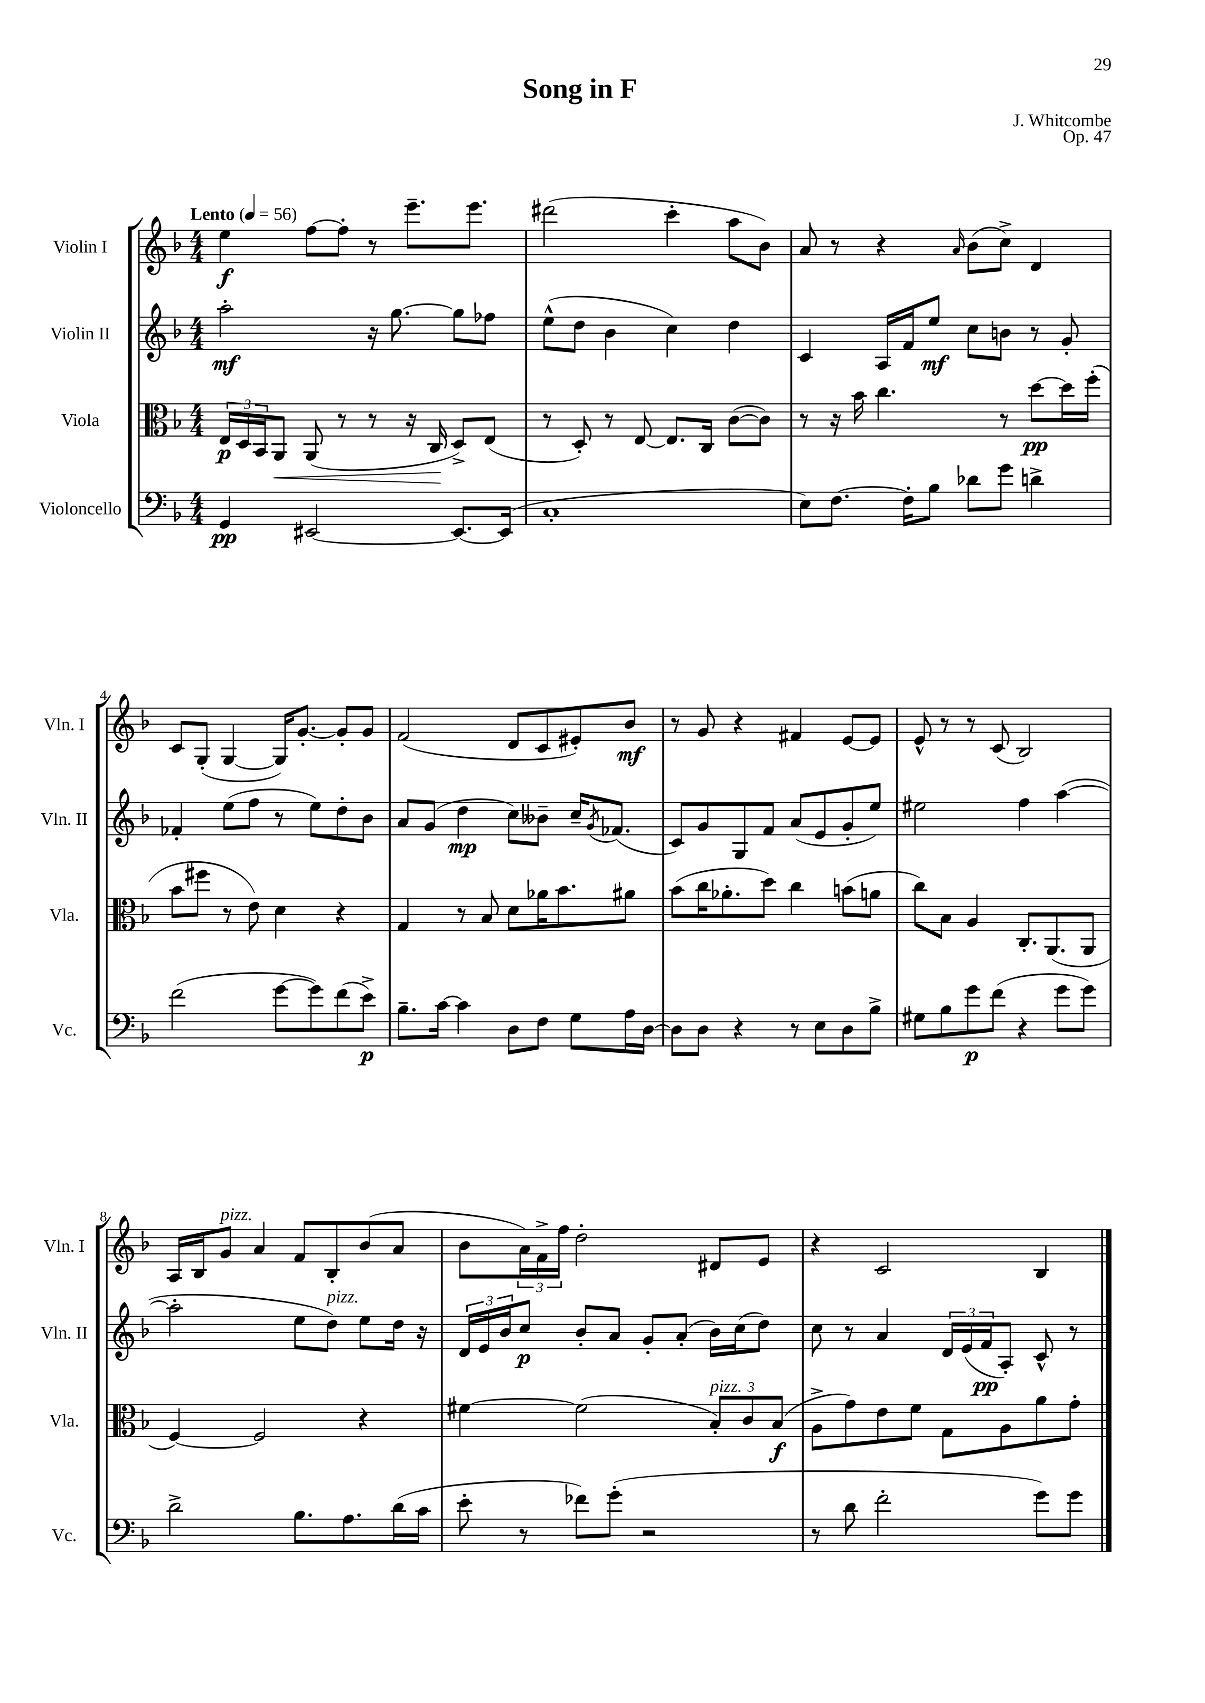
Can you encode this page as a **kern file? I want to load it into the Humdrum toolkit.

**kern	**dynam	**kern	**dynam	**kern	**dynam	**kern	**dynam
*part4	*part4	*part3	*part3	*part2	*part2	*part1	*part1
*staff4	*staff4	*staff3	*staff3	*staff2	*staff2	*staff1	*staff1
*I"Violoncello	*	*I"Viola	*	*I"Violin II	*	*I"Violin I	*
*I'Vc.	*	*I'Vla.	*	*I'Vln. II	*	*I'Vln. I	*
*clefF4	*	*clefC3	*	*clefG2	*	*clefG2	*
*k[b-]	*	*k[b-]	*	*k[b-]	*	*k[b-]	*
*M4/4	*	*M4/4	*	*M4/4	*	*M4/4	*
*MM56	*	*MM56	*	*MM56	*	*MM56	*
=1	=1	=1	=1	=1	=1	=1	=1
!	!	!	!	!	!	!LO:TX:a:B:t=Lento	!
4GG/	pp	24E/LL	p	2aa'\	mf	4ee\	f
.	.	24D/	.	.	.	.	.
.	.	24BB-/J	.	.	.	.	.
!	!	!	!LO:HP:b	!	!	!	!
.	.	8AA/J	<	.	.	.	.
[2EE#X/	.	(8AA/	.	.	.	[8ff\L	.
.	.	8r	.	.	.	8ff'\J]	.
.	.	8r	.	16r	.	8r	.
.	.	.	.	[8.gg\	.	.	.
.	.	16r	.	.	.	8.eee~\L	.
.	.	16C/	.	.	.	.	.
8.EE#/L_	.	8D^/L)	[	8gg\L]	.	.	.
.	.	.	.	.	.	8.eee\J	.
.	.	(8E/J	.	8ff-X\J	.	.	.
(16EE#/Jk]	.	.	.	.	.	.	.
=2	=2	=2	=2	=2	=2	=2	=2
1C'	.	8r	.	(8ee^^\L	.	(2ddd#X\	.
.	.	8D'/)	.	8dd\J	.	.	.
.	.	8r	.	4b-\	.	.	.
.	.	[8E/	.	.	.	.	.
.	.	8.E/L]	.	4cc\)	.	4ccc'\	.
.	.	16C/Jk	.	.	.	.	.
.	.	([8c\L	.	4dd\	.	8aa\L	.
.	.	8c\J])	.	.	.	8b-\J)	.
=3	=3	=3	=3	=3	=3	=3	=3
8E\L)	.	8r	.	4c/	.	8a/	.
[8.F\J	.	16r	.	.	.	8r	.
.	.	16b-\	.	.	.	.	.
.	.	4.cc\	.	16A/LL	.	4r	.
16F'\KL]	.	.	.	16f/J	.	.	.
8B-\J	.	.	.	8ee/J	mf	.	.
.	.	.	.	.	.	16qqa/	.
8d-X\L	.	.	.	8cc\L	.	(8b-\L	.
8g\J	.	8r	.	8bn\J	.	8cc^\J)	.
4dn^\	.	[8dd\L	pp	8r	.	4d/	.
.	.	16dd\L]	.	8g'/	.	.	.
.	.	(16ff'\JJ	.	.	.	.	.
!!LO:LB:g=z
=4	=4	=4	=4	=4	=4	=4	=4
(2f\	.	8b-\L	.	4f-X'/	.	8c/L	.
.	.	8ff#X\J	.	.	.	(8G'/J	.
.	.	8r	.	(8ee\L	.	[4G/	.
.	.	8e\)	.	8ff\J	.	.	.
[8g\L	.	4d\	.	8r	.	16G/KL])	.
.	.	.	.	.	.	[8.g'/J	.
8g\])	.	.	.	8ee\L)	.	.	.
(8f\	.	4r	.	8dd'\	.	8g'/L]	.
8e^\J)	p	.	.	8b-\J	.	8g/J	.
=5	=5	=5	=5	=5	=5	=5	=5
8.B-~\L	.	4G/	.	8a/L	.	(2f/	.
.	.	.	.	(8g/J	.	.	.
[16c\Jk	.	.	.	.	.	.	.
4c\]	.	8r	.	4dd\	mp	.	.
.	.	8B-/	.	.	.	.	.
8D\L	.	8d\L	.	8cc\L)	.	8d/L	.
8F\J	.	16a-X\K	.	8b--X~\J	.	8c/	.
.	.	8.b-\	.	.	.	.	.
8G\L	.	.	.	16cc~/KL	.	8e#X'/)	.
.	.	.	.	8qg/	.	.	.
.	.	.	.	(8.f-X/J	.	.	.
16A\L	.	8a#X\J	.	.	.	8b-/J	mf
[16D\JJ	.	.	.	.	.	.	.
=6	=6	=6	=6	=6	=6	=6	=6
8D\L]	.	(8b-\L	.	8c/L)	.	8r	.
8D\J	.	16cc\K	.	8g/	.	8g/	.
.	.	8.a-X'\	.	.	.	.	.
4r	.	.	.	8G/	.	4r	.
.	.	8dd\J)	.	8f/J	.	.	.
8r	.	4cc\	.	(8a/L	.	4f#X/	.
8E\L	.	.	.	8e/	.	.	.
8D\	.	(8bn\L	.	8g'/	.	[8e/L	.
8B-^\J	.	8an\J	.	8ee/J)	.	8e/J]	.
=7	=7	=7	=7	=7	=7	=7	=7
8G#X\L	.	8cc\L)	.	2ee#X\	.	8e^^/	.
8B-\	.	8B-\J	.	.	.	8r	.
8g\	p	4A/	.	.	.	8r	.
(8f\J	.	.	.	.	.	(8c/	.
4r	.	8.C'/L	.	4ff\	.	2B-/)	.
.	.	(8.AA/	.	.	.	.	.
8g\L	.	.	.	([4aa\	.	.	.
8g\J)	.	8AA/J	.	.	.	.	.
!!LO:LB:g=z
=8	=8	=8	=8	=8	=8	=8	=8
2d^\	.	[4F/)	.	2aa'\]	.	16A/LL	.
.	.	.	.	.	.	16B-/J	.
!	!	!	!	!	!	!LO:TX:a:i:t=pizz.	!
.	.	.	.	.	.	8g/J	.
.	.	2F/]	.	.	.	4a/	.
8.B-\L	.	.	.	8ee\L	.	8f/L	.
!	!	!	!	!LO:TX:a:i:t=pizz.	!	!	!
.	.	.	.	8dd\J)	.	8B-'/	.
8.A\	.	.	.	.	.	.	.
.	.	4r	.	8ee\L	.	(8b-/	.
(16d\L	.	.	.	16dd\Jk	.	8a/J	.
16c\JJ	.	.	.	16r	.	.	.
=9	=9	=9	=9	=9	=9	=9	=9
8e'\	.	[4f#X\	.	24d/LL	.	8b-\L	.
.	.	.	.	24e/	.	.	.
.	.	.	.	24b-/J	.	.	.
8r	.	.	.	8cc/J	p	24a\L)	.
.	.	.	.	.	.	24f^\	.
.	.	.	.	.	.	24ff\JJ	.
8f-X\L)	.	(2f#\]	.	8b-'/L	.	2dd'\	.
(8g'\J	.	.	.	8a/J	.	.	.
2r	.	.	.	8g'/L	.	.	.
.	.	.	.	(8a'/J	.	.	.
!	!	!LO:TX:a:i:t=pizz.	!	!	!	!	!
.	.	12B-'/L)	.	16b-\LL)	.	8d#X/L	.
.	.	.	.	(16cc\J	.	.	.
.	.	12c/	.	.	.	.	.
.	.	.	.	8dd\J)	.	8e/J	.
.	.	(12B-/J	f	.	.	.	.
=10	=10	=10	=10	=10	=10	=10	=10
8r	.	8A^\L	.	8cc\	.	4r	.
8d\	.	8g\)	.	8r	.	.	.
2f'\	.	8e\	.	4a/	.	2c/	.
.	.	8f\J	.	.	.	.	.
.	.	8G\L	.	24d/LL	.	.	.
.	.	.	.	(24e/	.	.	.
.	.	.	.	24f/J	pp	.	.
.	.	8A\	.	8A'/J)	.	.	.
8g\L)	.	8a\	.	8c^^/	.	4B-/	.
8g\J	.	8g'\J	.	8r	.	.	.
==	==	==	==	==	==	==	==
*-	*-	*-	*-	*-	*-	*-	*-
